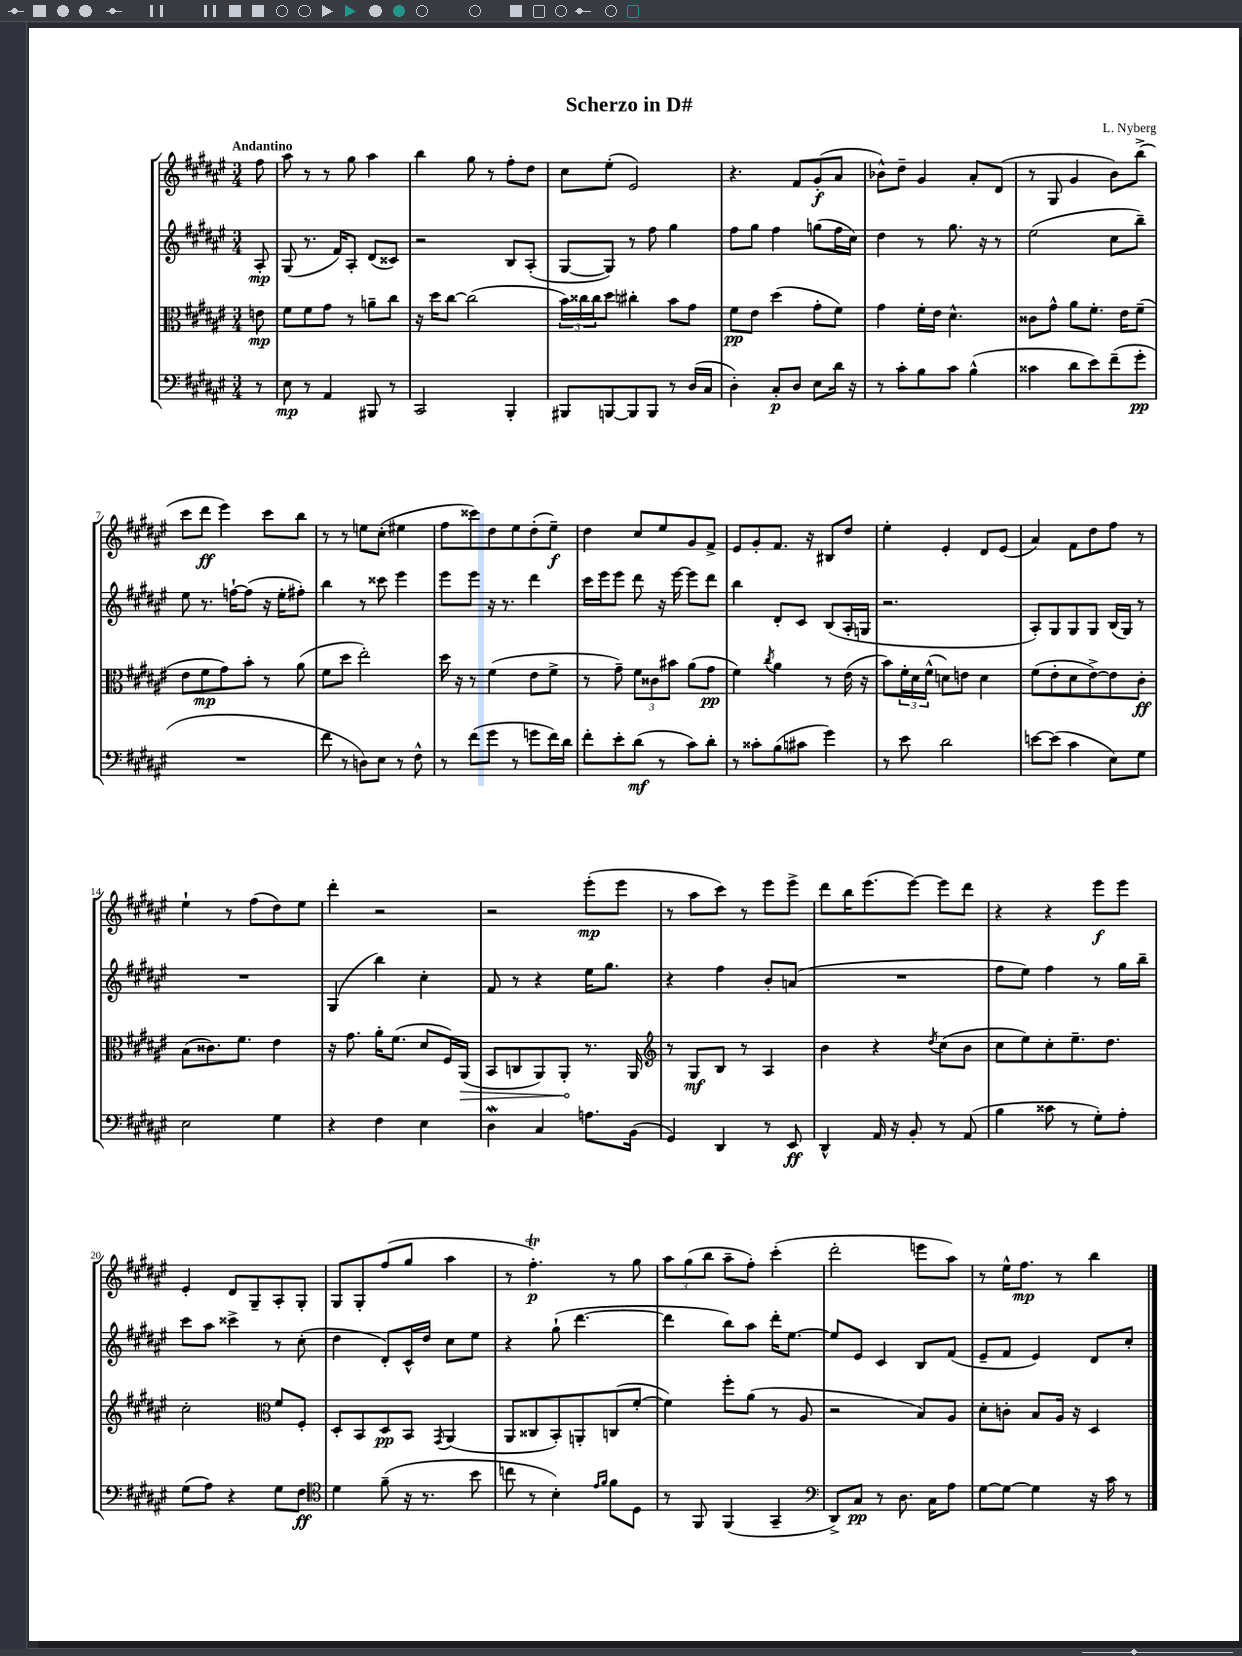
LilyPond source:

\header { title = "Scherzo in D#" composer = "L. Nyberg" }
<<
\new StaffGroup <<
\new Staff = "s0" {
    \clef treble \key fis \major \numericTimeSignature \time 3/4 \partial 8 \tempo "Andantino"
    fis''8 |
    ais''8 r8 r8 gis''8 ais''4 |
    b''4 gis''8 r8 fis''8-. dis''8 |
    cis''8 eis''8-.( eis'2) |
    r4. fis'8 gis'8-.\f( ais'8 |
    bes'8-^) dis''8-- gis'4 ais'8-. dis'8( |
    r8 gis8 gis'4 b'8) b''8->( |
    cis'''8 dis'''8\ff eis'''4) cis'''8 b''8 |
    r8 r8 e''8 cis''8-.( eis''4 |
    fis''8 cisis'''8) dis''8 eis''8 dis''8-.( eis''8--\f) |
    dis''4 cis''8 eis''8 gis'8 fis'8-> |
    eis'8 gis'8-. fis'8. r16 bis8 dis''8 |
    eis''4-. eis'4-. dis'8 eis'8( |
    ais'4) fis'8 dis''8 fis''8 r8 |
    eis''4-! r8 fis''8( dis''8) eis''8 |
    dis'''4-. r2 |
    r2 eis'''8-.\mp( eis'''8 |
    r8 ais''8 cis'''8) r8 eis'''8 eis'''8-> |
    dis'''8 b''16 eis'''8.( eis'''8~) eis'''8 dis'''8 |
    r4 r4 eis'''8\f eis'''8 |
    eis'4-. dis'8 gis8-- ais8-. gis8-. |
    gis8 gis8-. fis''8( gis''8 ais''4 |
    r8 fis''4.-.\trill\p) r8 gis''8 |
    \tuplet 3/2 { ais''8 gis''8( b''8 } ais''8-- fis''8-.) cis'''4-.( |
    dis'''2-. e'''8 ais''8) |
    r8 eis''16-^ fis''8.\mp r8 b''4 \bar "|." |
}
\new Staff = "s1" {
    \clef treble \key fis \major \numericTimeSignature \time 3/4 \partial 8
    ais8-.\mp |
    gis8( r8. fis'16) ais8-. dis'8( cisis'8) |
    r2 b8 ais8-.( |
    gis8~ gis8) r8 fis''8 gis''4 |
    fis''8 gis''8 fis''4 g''8( fis''16 cis''16) |
    dis''4 r8 gis''8. r16 r8 |
    eis''2( cis''8 b''8--) |
    eis''8 r8. f''16~-! f''8( r16 eis''16-. fis''8-.) |
    b''4 r8 cisis'''8 eis'''4 |
    eis'''8 eis'''8 r16 r8. dis'''4 |
    cis'''16 eis'''16 eis'''8 dis'''8 r16 eis'''16~ eis'''8 dis'''8 |
    b''4 dis'8-. cis'8 b8( ais16-. g16 |
    r2. |
    ais8-.) gis8 gis8 gis8 b16( gis16) r8 |
    R2. |
    gis4( b''4) cis''4-. |
    fis'8 r8 r4 eis''16 gis''8. |
    r4 fis''4 b'8-. a'8( |
    R2. |
    fis''8 eis''8) fis''4 r8 gis''16 b''16-- |
    cis'''8 ais''8 cisis'''4-> r8 cis''8-.( |
    dis''4 dis'8-.) cis'16-^ dis''16 cis''8 eis''8 |
    r4 gis''8-!( dis'''4.~ |
    dis'''4 b''8) ais''8 dis'''16-. eis''8.~ |
    eis''8 eis'8 cis'4 b8 fis'8( |
    eis'8-- fis'8 eis'4) dis'8 cis''8-. \bar "|." |
}
\new Staff = "s2" {
    \clef alto \key fis \major \numericTimeSignature \time 3/4 \partial 8
    e'8\mp |
    fis'8 fis'8 gis'8 r8 a'8-- cis''8 |
    r16 dis''16 cis''8~ cis''2( |
    \tuplet 3/2 { b'16) cisis''16 cisis''16 } dis''8 cis''4-. b'8 gis'8 |
    fis'8\pp eis'8 dis''4( gis'8-. fis'8) |
    gis'4 fis'16-. eis'16 dis'4.-^ |
    cisis'8 gis'8-^ ais'8 fis'8.-. eis'16 fis'8--( |
    eis'8 fis'8\mp gis'8) b'8-. r8 ais'8( |
    fis'8 dis''8 eis''2-.) |
    dis''16 r16 r8 fis'4( eis'8 fis'8-> |
    r8 gis'8--) \tuplet 3/2 { fis'8 cisis'8 bis'8 } ais'8( gis'8\pp |
    fis'4) \acciaccatura { cis''8 } ais'4 r8 eis'16( r16 |
    b'8) \tuplet 3/2 { fis'16-. dis'16 fis'16-^( } d'8) e'8 d'4 |
    fis'8( eis'8-. dis'8 eis'8~->) eis'8 cis'8-.\ff |
    b8( cisis'8.) fis'8. eis'4 |
    r16 gis'8. ais'16-. fis'8.( dis'8 fis16) \once \override Hairpin.circled-tip = ##t ais,16\>( |
    b,8 c8 ais,8) ais,8-.\! r8. ais,16 |
    \clef treble r8 gis8\mf b8 r8 ais4 |
    b'4 r4 \acciaccatura { dis''8 } cis''8( b'8 |
    cis''8 eis''8) cis''8-. eis''8.-- dis''8. |
    cis''2-. \clef alto fis'8 fis8-. |
    dis8-. b,8 dis8\pp b,8 \acciaccatura { gis,8 } ais,4( |
    ais,8 cisis8 b,8-.) a,8-. c8( fis'8~-. |
    fis'4) fis''8-. ais'8( r8 ais8 |
    r2 b8) ais8 |
    dis'8-. c'8-. b8 ais16 r16 dis4 \bar "|." |
}
\new Staff = "s3" {
    \clef bass \key fis \major \numericTimeSignature \time 3/4 \partial 8
    r8 |
    eis8\mp r8 ais,4 bis,,8 r8 |
    cis,2 b,,4-. |
    bis,,8 b,,8~ b,,8 b,,8 r8 dis16( cis16 |
    dis4-.) cis8-.\p dis8 eis8 dis'16 r16 |
    r8 cis'8-. b8 cis'8 b4-^( |
    cisis'4 dis'8 eis'8) fis'8--( gis'8-.\pp |
    R2. |
    fis'8 r8 d8) eis8 r8 fis8-^ |
    r8 fis'8( gis'8 r8 g'8 fis'16) dis'16 |
    fis'8-. eis'8-. dis'8\mf( r8 cis'8) dis'8-. |
    r8 cisis'8-. b8( cis'8 gis'4) |
    r8 eis'8 dis'2 |
    e'8~ e'8( cis'4 eis8) gis8 |
    eis2 gis4 |
    r4 fis4 eis4 |
    dis4\mordent cis4 a8. b,16( |
    gis,4) dis,4 r8 eis,8\ff |
    dis,4-^ ais,16 r16 b,8-. r8 ais,8( |
    b4 cisis'8 r8 gis8-.) ais8-. |
    gis8( ais8) r4 gis8 fis8\ff |
    \clef tenor dis'4 fis'8--( r16 r8. b'8 |
    c''8 r8 b4-.) \grace { eis'16 fis'16 } fis'8 dis8 |
    r8 fis,8 fis,4( gis,4-- |
    \clef bass dis,8->) cis8\pp r8 dis8. cis16 ais8 |
    gis8~ gis8~ gis4 r16 cis'16 r8 \bar "|." |
}
>>
>>
